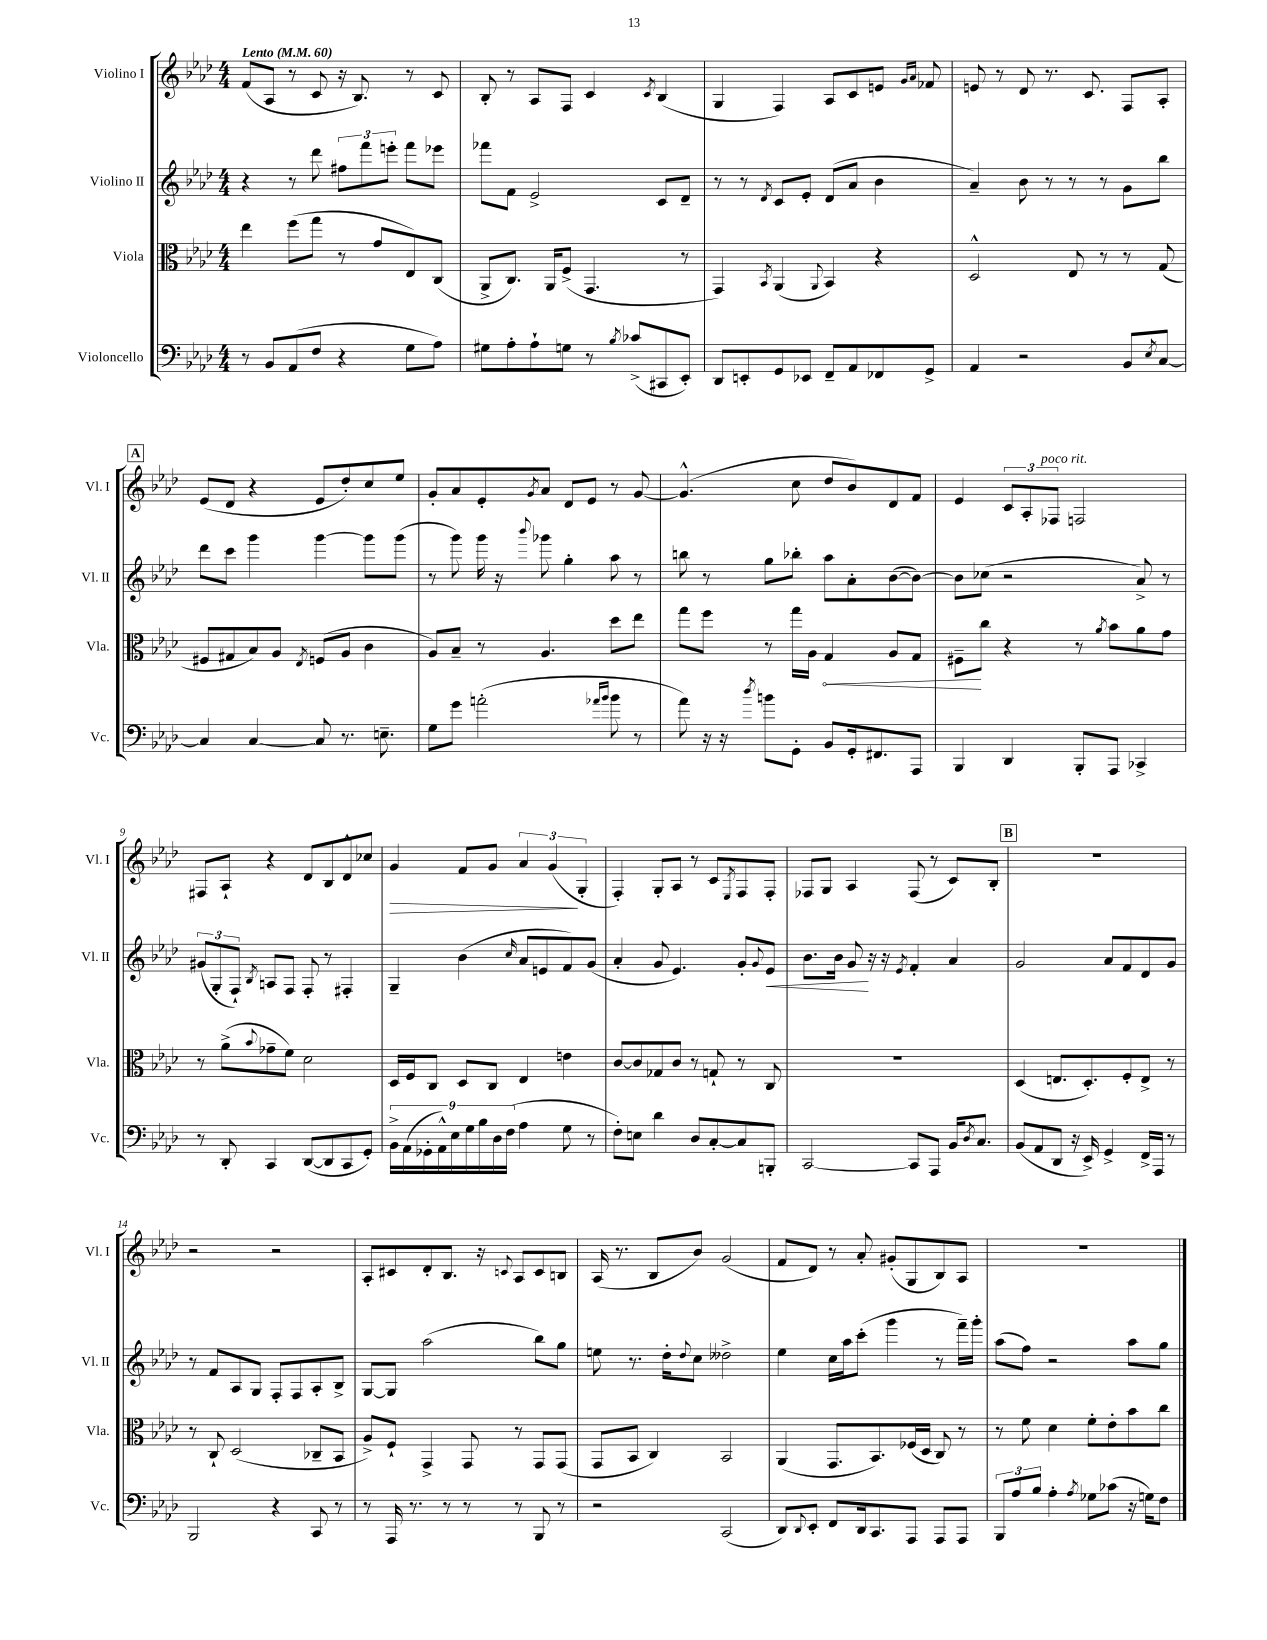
<<
\new StaffGroup <<
\new Staff = "s0" \with { instrumentName = "Violino I" shortInstrumentName = "Vl. I" } {
    \clef treble \key aes \major \numericTimeSignature \time 4/4 \tempo "Lento" 4 = 60
    f'8( aes8 r8 c'8 r16 bes8.) r8 c'8 |
    bes8-. r8 aes8 f8 c'4 \acciaccatura { c'8 } bes4( |
    g4 f4) aes8 c'8 e'8 \grace { g'16 aes'16 } fes'8 |
    e'8 r8 des'8 r8. c'8. f8 aes8-. |
    \mark \markup { \box "A" } ees'8( des'8 r4 ees'8 des''8-.) c''8 ees''8 |
    g'8-. aes'8 ees'8-. \acciaccatura { g'8 } aes'8 des'8 ees'8 r8 g'8~ |
    g'4.-^( c''8 des''8 bes'8) des'8 f'8 |
    ees'4 \tuplet 3/2 { c'8 aes8-. fes8^\markup { \italic "poco rit." } } f2 |
    fis8 aes8-! r4 des'8 bes8 des'8-^ ces''8 |
    g'4\> f'8 g'8 \tuplet 3/2 { aes'4 g'4\!( g4-. } |
    f4-.) g8-. aes8 r8 c'8 \acciaccatura { ees8 } f8 f8-. |
    fes8 g8 aes4 fes8( r8 c'8) bes8-. |
    \mark \markup { \box "B" } R1 |
    r2 r2 |
    aes8-. cis'8 des'8-. bes8. r16 \appoggiatura { c'8 } aes8 c'8 b8 |
    aes16( r8. bes8 bes'8) g'2( |
    f'8 des'8) r8 aes'8-. gis'8-.( g8 bes8) aes8 |
    R1 \bar "|." |
}
\new Staff = "s1" \with { instrumentName = "Violino II" shortInstrumentName = "Vl. II" } {
    \clef treble \key aes \major \numericTimeSignature \time 4/4
    r4 r8 des'''8 \tuplet 3/2 { fis''8 f'''8 e'''8-. } f'''8 ees'''8 |
    fes'''8 f'8 ees'2-> c'8 des'8-- |
    r8 r8 \acciaccatura { des'8 } c'8 ees'8-. des'8( aes'8 bes'4 |
    aes'4--) bes'8 r8 r8 r8 g'8 bes''8 |
    \mark \markup { \box "A" } des'''8 c'''8 g'''4 g'''4~ g'''8 g'''8( |
    r8 g'''8) g'''16 r16 \appoggiatura { bes'''8 } ges'''8 g''4-. aes''8 r8 |
    b''8 r8 g''8 bes''8-. aes''8 aes'8-. bes'8~( bes'8~) |
    bes'8 ces''8( r2 aes'8->) r8 |
    \tuplet 3/2 { gis'8( g8-. f8-!) } \acciaccatura { bes8 } a8 f8 f8-. r8 fis4-. |
    g4-- bes'4( \grace { c''16 } aes'8 e'8 f'8) g'8( |
    aes'4-. g'8 ees'4.) g'8-. \appoggiatura { g'8 } ees'8\< |
    bes'8. bes'16 g'8\! r16 r16 \acciaccatura { ees'8 } f'4-. aes'4 |
    \mark \markup { \box "B" } g'2 aes'8 f'8 des'8 g'8 |
    r8 f'8 aes8 g8 f8-. f8 aes8-. bes8-> |
    g8~ g8 aes''2( bes''8) g''8 |
    e''8 r8. des''16-. \appoggiatura { des''8 } c''8 deses''2-> |
    ees''4 c''16 aes''16 c'''8-.( g'''4 r8 f'''16--) g'''16-. |
    aes''8( f''8) r2 aes''8 g''8 \bar "|." |
}
\new Staff = "s2" \with { instrumentName = "Viola" shortInstrumentName = "Vla." } {
    \clef alto \key aes \major \numericTimeSignature \time 4/4
    ees''4 f''8( g''8 r8 g'8 ees8) c8( |
    aes,8-> c8.) aes,16 f8->( g,4. r8 |
    g,4) \acciaccatura { bes,8 } aes,4( \appoggiatura { aes,8 } bes,4) r4 |
    des2-^ ees8 r8 r8 g8( |
    \mark \markup { \box "A" } fis8 gis8 bes8) aes8 \acciaccatura { ees8 } f8( aes8 c'4 |
    aes8) bes8-- r8 aes4. des''8 ees''8 |
    g''8 f''8 r8 g''16 aes16 \once \override Hairpin.circled-tip = ##t g4\< aes8 g8 |
    fis8--\! c''8 r4 r8 \acciaccatura { aes'8 } bes'8 aes'8 g'8 |
    r8 aes'8->( \appoggiatura { bes'8 } ges'8-- f'8) des'2 |
    des16 f16 c8 des8 c8 ees4 e'4 |
    c'8~ c'8 ges8 c'8 r8 g8-! r8 c8 |
    R1 |
    \mark \markup { \box "B" } des4( e8. des8.-.) f8-. e8-> r8 |
    r8 c8-! des2( ces8-- bes,8 |
    aes8->) f8-! g,4-> g,8 r8 g,8 g,8( |
    g,8 bes,8 c4) bes,2 |
    aes,4( g,8. bes,8.) fes16( des16 c8) r8 |
    r8 f'8 des'4 f'8-. ees'8-. bes'8 c''8 \bar "|." |
}
\new Staff = "s3" \with { instrumentName = "Violoncello" shortInstrumentName = "Vc." } {
    \clef bass \key aes \major \numericTimeSignature \time 4/4
    r8 bes,8 aes,8( f8 r4 g8 aes8) |
    gis8 aes8-. aes8-! g8 r8 \acciaccatura { bes8 } ces'8->( cis,8 ees,8-.) |
    des,8 e,8-. g,8 ees,8 f,8-- aes,8 fes,8 g,8-> |
    aes,4 r2 bes,8 \acciaccatura { ees8 } c8~ |
    \mark \markup { \box "A" } c4 c4~ c8 r8. e8.-- |
    g8 g'8 a'2-.( \grace { aes'16 bes'16 } bes'8 r8 |
    aes'8) r16 r16 \acciaccatura { des''8 } b'8 g,8-. bes,8 g,16-. fis,8. aes,,8 |
    bes,,4 des,4 bes,,8-. aes,,8 ces,4-> |
    r8 des,8-. c,4 des,8~( des,8 c,8 g,8-.) |
    \tuplet 9/8 { bes,16-> aes,16( ges,16-. aes,16-^) ees16 g16 bes16 des16 f16( } aes4 g8 r8 |
    f8-.) e8 des'4 des8 c8~-. c8 b,,8-. |
    c,2~ c,8 aes,,8 bes,16 \acciaccatura { des8 } c8. |
    \mark \markup { \box "B" } bes,8( aes,8 des,8 r16 ees,16->) g,4-> f,16-> aes,,16 r8 |
    bes,,2 r4 c,8 r8 |
    r8 aes,,16 r8. r8 r8 r8 bes,,8 r8 |
    r2 c,2( |
    des,8) \appoggiatura { des,8 } ees,8-. f,8 des,16 c,8. aes,,8 aes,,8 aes,,8 |
    \tuplet 3/2 { bes,,8 aes8 bes8 } aes4-. \acciaccatura { aes8 } ges8 ces'8( r16 g16) f8 \bar "|." |
}
>>
>>
